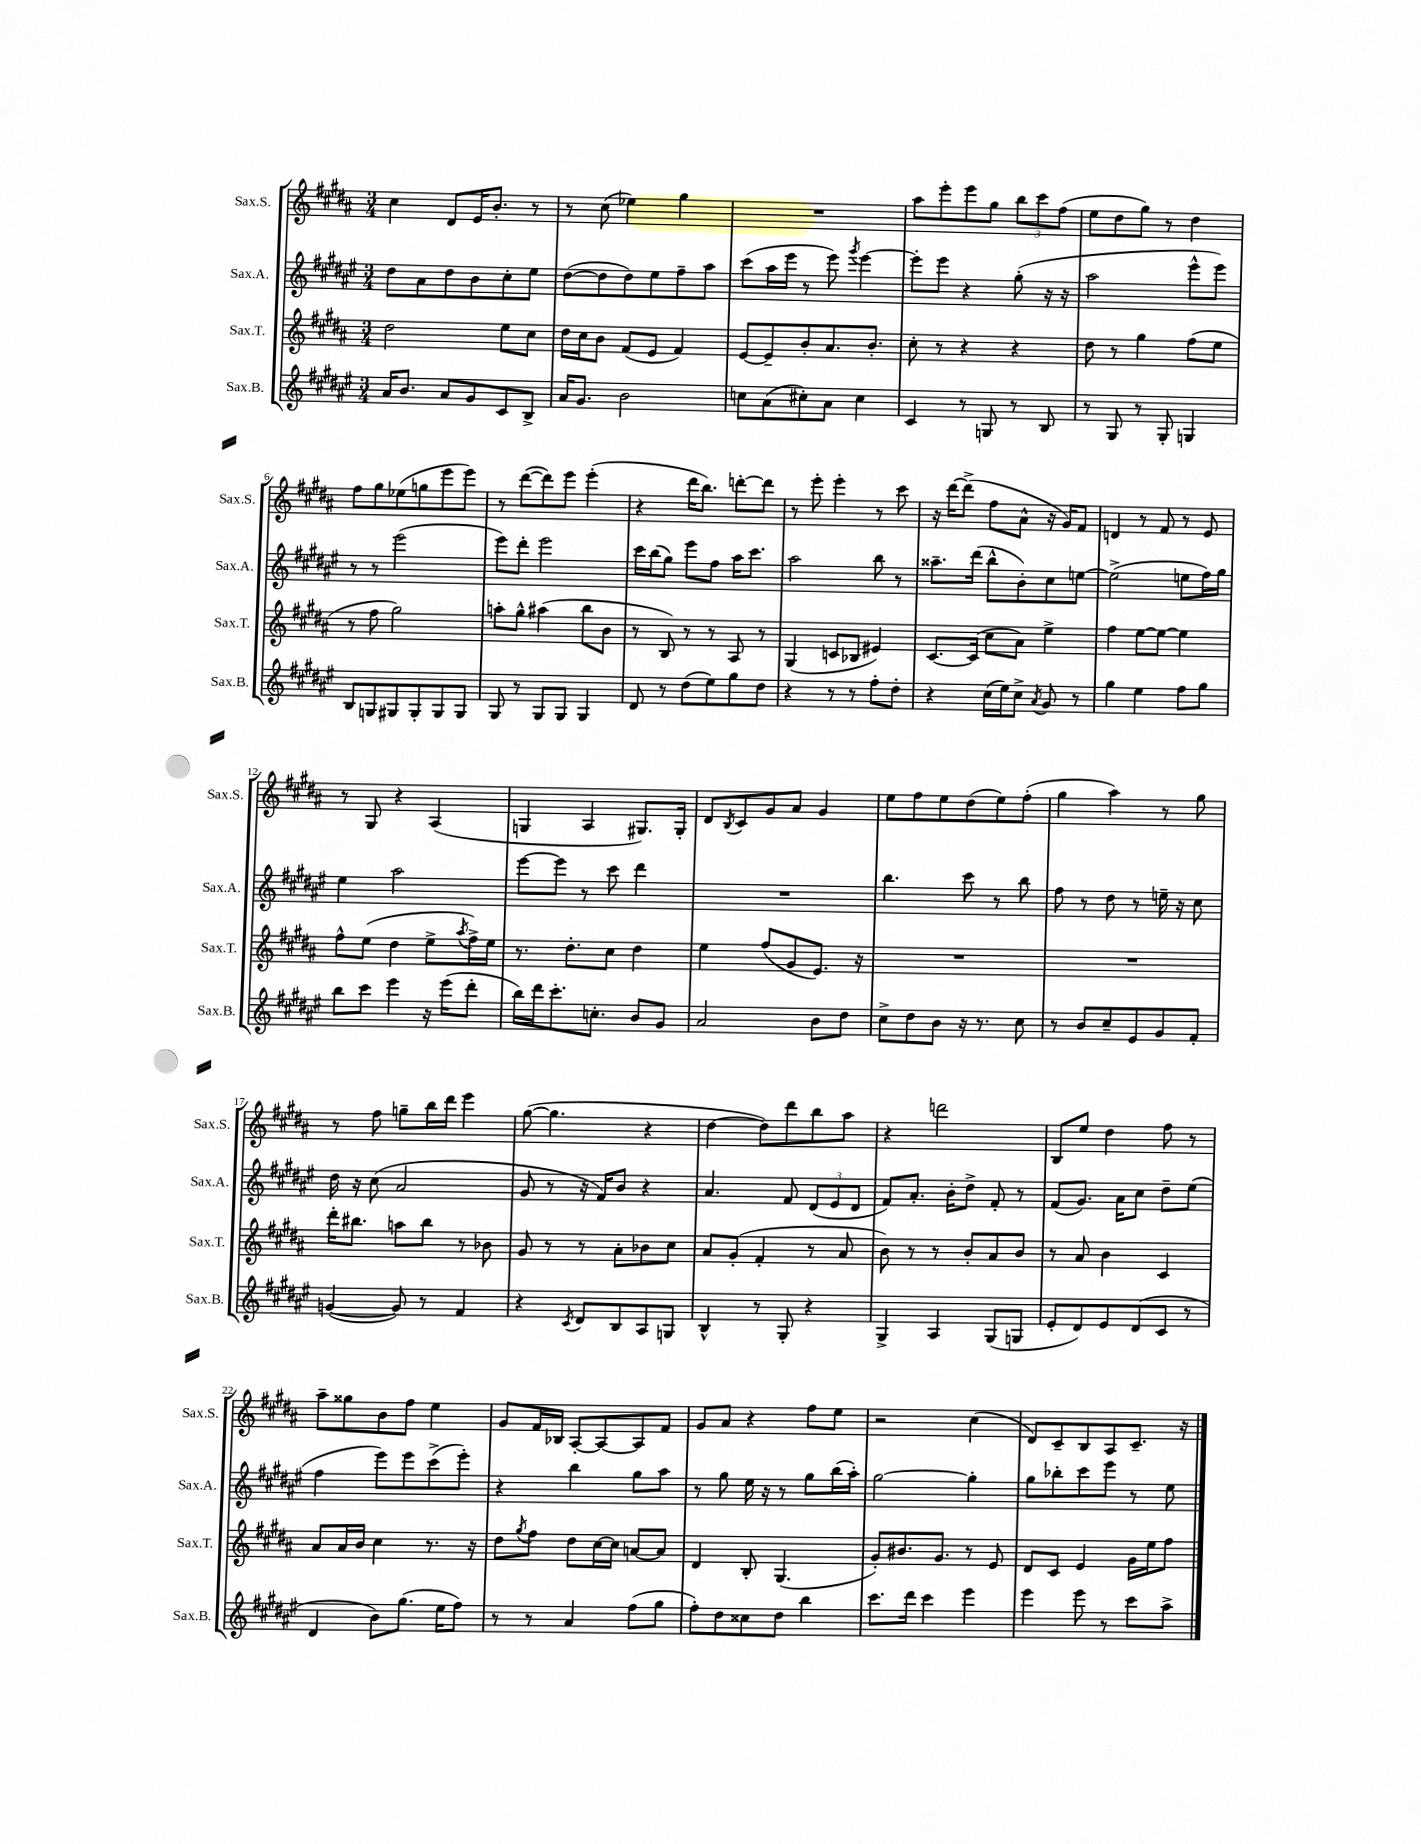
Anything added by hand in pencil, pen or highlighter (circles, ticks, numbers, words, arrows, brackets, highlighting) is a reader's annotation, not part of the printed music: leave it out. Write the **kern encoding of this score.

**kern	**kern	**kern	**kern
*staff4	*staff3	*staff2	*staff1
*clefG2	*clefG2	*clefG2	*clefG2
*k[f#c#g#d#a#e#]	*k[f#c#g#d#a#]	*k[f#c#g#d#a#e#]	*k[f#c#g#d#a#]
*M3/4	*M3/4	*M3/4	*M3/4
16a#/LK	2dd#\	8dd#\L	4cc#\
8.b/J	.	.	.
.	.	8a#\	.
8a#/L	.	8dd#\	8d#/L
8g#/	.	8b\	16e/K
.	.	.	8.b'/J
8c#/	8ee\L	8cc#'\	.
8B^/J	8cc#\J	8ee#\J	8r
=	=	=	=
16a#/LK	16dd#\LL	([8dd#\L	8r
8.g#/J	16cc#\J	.	.
.	8b\J	8dd#\]	(8cc#\
2b\	(8f#/L	8dd#\)	4ee-\)
.	8e/J	8ee#\	.
.	4f#/)	8ff#~\	4gg#\
.	.	8aa#\J	.
=	=	=	=
8cc\L	[8e/L	(8ccc#\L	2.r
(8a#\	8e~/]	16aa#\L	.
.	.	16eee#\JJ	.
8cc#'\)	8b'/	8r	.
8a#\J	8.a#/	8eee#\)	.
.	.	8qggg#/	.
4cc#\	.	[4eee#\	.
.	8.b'/J	.	.
=	=	=	=
4c#/	8cc#'\	8eee#'\]L	8aa#\L
.	8r	8eee#\J	8eee'\
8r	4r	4r	8eee\
8G/	.	.	8gg#\J
8r	4r	(8gg#'\	12bb\L
.	.	.	12ccc#\
8B/	.	16r	.
.	.	.	(12ff#\J
.	.	16r	.
=	=	=	=
8r	8dd#\	2aa#\	8ee\L
8G#/	8r	.	8dd#\
8r	4gg#\	.	8gg#\J)
8G#'/	.	.	8r
4G/	(8ff#\L	8eee#^^\L	4dd#\
.	8ee\J	8eee#\J)	.
=	=	=	=
8B/L	8r	8r	8ff#\L
8G/	8ff#\	8r	8gg#\
8G#/	2gg#\)	(2eee#\	(8ee-\
8G#'/	.	.	8gg\
8G#/	.	.	8eee\
8G#/J	.	.	8eee\J)
=	=	=	=
8G#/	8aa'\L	8eee#\L)	8r
8r	8gg#^^\J	8ddd#'\J	([8ddd#\L
8G#/L	(4aa#\	2eee#\	8ddd#\])
8G#/J	.	.	8eee\J
4G#/	8bb\L	.	(4eee'\
.	8b\J	.	.
=	=	=	=
8d#/	8r	16ccc#\LL	4r
.	.	(16bb\J	.
8r	8B/)	8gg#\J)	.
(8dd#\L	8r	8eee#\L	16ddd#\LK
.	.	.	8.bb\J)
8ee#\)	8r	8ff#\J	.
8gg#\	8A#/	16aa#\LK	[8ddd'\L
.	.	8.ccc#\J	.
8dd#\J	8r	.	8ddd\]J
=	=	=	=
4r	(4G#/	2aa#\	8r
.	.	.	8eee'\
8r	8c/L	.	4eee'\
8r	8B-/J	.	.
8ff#'\L	4e#/)	8bb\	8r
8dd#'\J	.	8r	8ccc#\
=	=	=	=
4r	[8.c#/L	8.aa##~\L	16r
.	.	.	[16ddd#\LK
.	.	.	(8ddd#^\]J
.	(16c#/]Jk	(16ddd#\Jk	.
(16cc#\LL	8cc#\L	8bb^^\L	8ff#\L
16ee#\J)	.	.	.
8cc#^\J	8a#\J)	8b'\)	8a#^^\J
8qa#/	.	.	.
8g#/	4ee^\	8cc#\	16r
.	.	.	16g#/LK)
8r	.	[8ee\J	8f#/J
=	=	=	=
4gg#\	4ff#\	(2ee^\]	4d/
4ee#\	[8ee\L	.	8r
.	8ee\_J	.	8f#/
8ff#\L	4ee\]	8ee\L	8r
8gg#\J	.	16ff#\L)	8e/
.	.	16gg#\JJ	.
=	=	=	=
8bb\L	8ff#^^\L	4ee#\	8r
8ccc#\J	(8ee\J	.	8G#/
4eee#\	4dd#\	2aa#\	4r
16r	8ee^\L	.	(4A#/
(16eee#\LK	.	.	.
.	8qaa#/	.	.
8ddd#'\J	16ff#^\L)	.	.
.	16ee\JJ	.	.
=	=	=	=
16bb\LL)	8.r	[8eee#\L	4G/
16ddd#\J	.	.	.
8.ccc#'\	.	8eee#\]J	.
.	8.dd#'\L	.	.
.	.	8r	4A#/
8.cc'\J	.	.	.
.	8cc#\J	8ccc#\	.
8b/L	4dd#\	4ddd#\	8.G#/L)
8g#/J	.	.	.
.	.	.	16G#'/Jk
=	=	=	=
2a#/	4ee\	2.r	8d#/L
.	.	.	8qB/
.	.	.	8c#/
.	(8ff#/L	.	8g#/
.	8g#/	.	8a#/J
8b\L	8.e/J)	.	4g#/
8dd#\J	.	.	.
.	16r	.	.
=	=	=	=
8cc#^\L	2.r	4.bb\	8ee\L
8dd#\	.	.	8ff#\
8b\J	.	.	8ee\
16r	.	8ccc#\	(8dd#\
8.r	.	.	.
.	.	8r	8ee\)
8cc#\	.	8bb\	(8ff#'\J
=	=	=	=
8r	2.r	8ff#\	4gg#\
8b/L	.	8r	.
8cc#~/	.	8dd#\	4aa#\)
8e#/	.	8r	.
8g#/	.	16ee~\	8r
.	.	16r	.
8f#'/J	.	8cc#\	8gg#\
=	=	=	=
([4g/	16ddd#'\LK	16dd#\	8r
.	8.bb#\J	16r	.
.	.	(8cc#\	8ff#\
8g/])	8aa\L	2a#/	8gg~\L
8r	8bb#\J	.	16bb\L
.	.	.	16ddd#\JJ
4f#/	8r	.	4eee\
.	8b-\	.	.
=	=	=	=
4r	8g#/	8g#/	([8gg#\
.	8r	8r	4.gg#\]
8qc#/	.	.	.
8d#/L	8r	16r	.
.	.	16f#/LK)	.
8B/	8a#'\L	8b/J	.
8A#/	8b-\	4r	4r
8G/J	8cc#\J	.	.
=	=	=	=
4B^^/	8a#/L	4.a#/	[4dd#\
.	(8g#'/J	.	.
8r	4f#'/	.	8dd#\]L)
8G#'/	.	8f#/	8ddd#\
4r	8r	(12d#/L	8bb\
.	.	12e#/	.
.	8a#/	.	8aa#\J
.	.	12d#/J	.
=	=	=	=
4G#^/	8b\)	8f#/L)	4r
.	8r	8.a#'/J	.
4A#/	8r	.	2ddd\
.	.	16b'\LK	.
.	8b'/L	8dd#^\J	.
(8G#/L	8a#/	8f#'/	.
8G/J	8b/J	8r	.
=	=	=	=
8e#'/L	8r	(8f#/L	8B/L
8d#/)	8a#/	8.g#/J)	8ee/J
8e#/	4b\	.	4dd#\
.	.	16a#\LK	.
(8d#/	.	8cc#\J	.
8c#/J	4c#/	8dd#~\L	8ff#\
8r	.	(8ee#\J	8r
=	=	=	=
4d#/	8a#/L	4ff#\	8aa#~\L
.	16a#/L	.	8gg##\
.	16b/JJ	.	.
8b\L)	4cc#\	8eee#\L)	8b\
(8.gg#\J	.	8eee#\	8ff#\J
.	8.r	(8ccc#^\	4ee\
16ee#\LK	.	.	.
8ff#\J)	.	8eee#'\J)	.
.	16r	.	.
=	=	=	=
8r	8dd#\L	4r	8g#/L
.	8qgg#/	.	.
8r	8ff#\J	.	16f#/L
.	.	.	16B-/JJ
4a#/	8dd#\L	4bb\	[8A#'/L
.	[16cc#\L	.	8A#/_
.	16cc#\]JJ	.	.
(8ff#\L	[8a/L	8gg#\L	8A#/]
8gg#\J	8a/]J	8aa#\J	8f#/J
=	=	=	=
8ff#'\L)	4d#/	8r	8g#/L
8dd#\	.	8gg#\	8a#/J
8cc##\	8B'/	16ee#\	4r
.	.	16r	.
8dd#\J	(4.G#/	8r	.
4bb\	.	8gg#\L	8ff#\L
.	.	(16bb\L	8ee\J
.	.	16aa#'\JJ)	.
=	=	=	=
8.ccc#\L	8g#'/L)	[2gg#\	2r
.	8.b#/	.	.
16ddd#\Jk	.	.	.
4ccc#\	.	.	.
.	8.g#/J	.	.
4eee#\	8r	4gg#'\]	(4cc#\
.	8e/	.	.
=	=	=	=
4eee#\	8d#/L	8gg#\L	8d#/L)
.	8c#/J	8bb-'\	8c#~/
8eee#\	4e/	8ccc#\	8B/
8r	.	8eee#\J	8A#/
8ccc#\L	16g#\LL	8r	8.c#~/J
.	16ee\J	.	.
8aa#^\J	8ff#\J	8ee#\	.
.	.	.	16r
==	==	==	==
*-	*-	*-	*-
